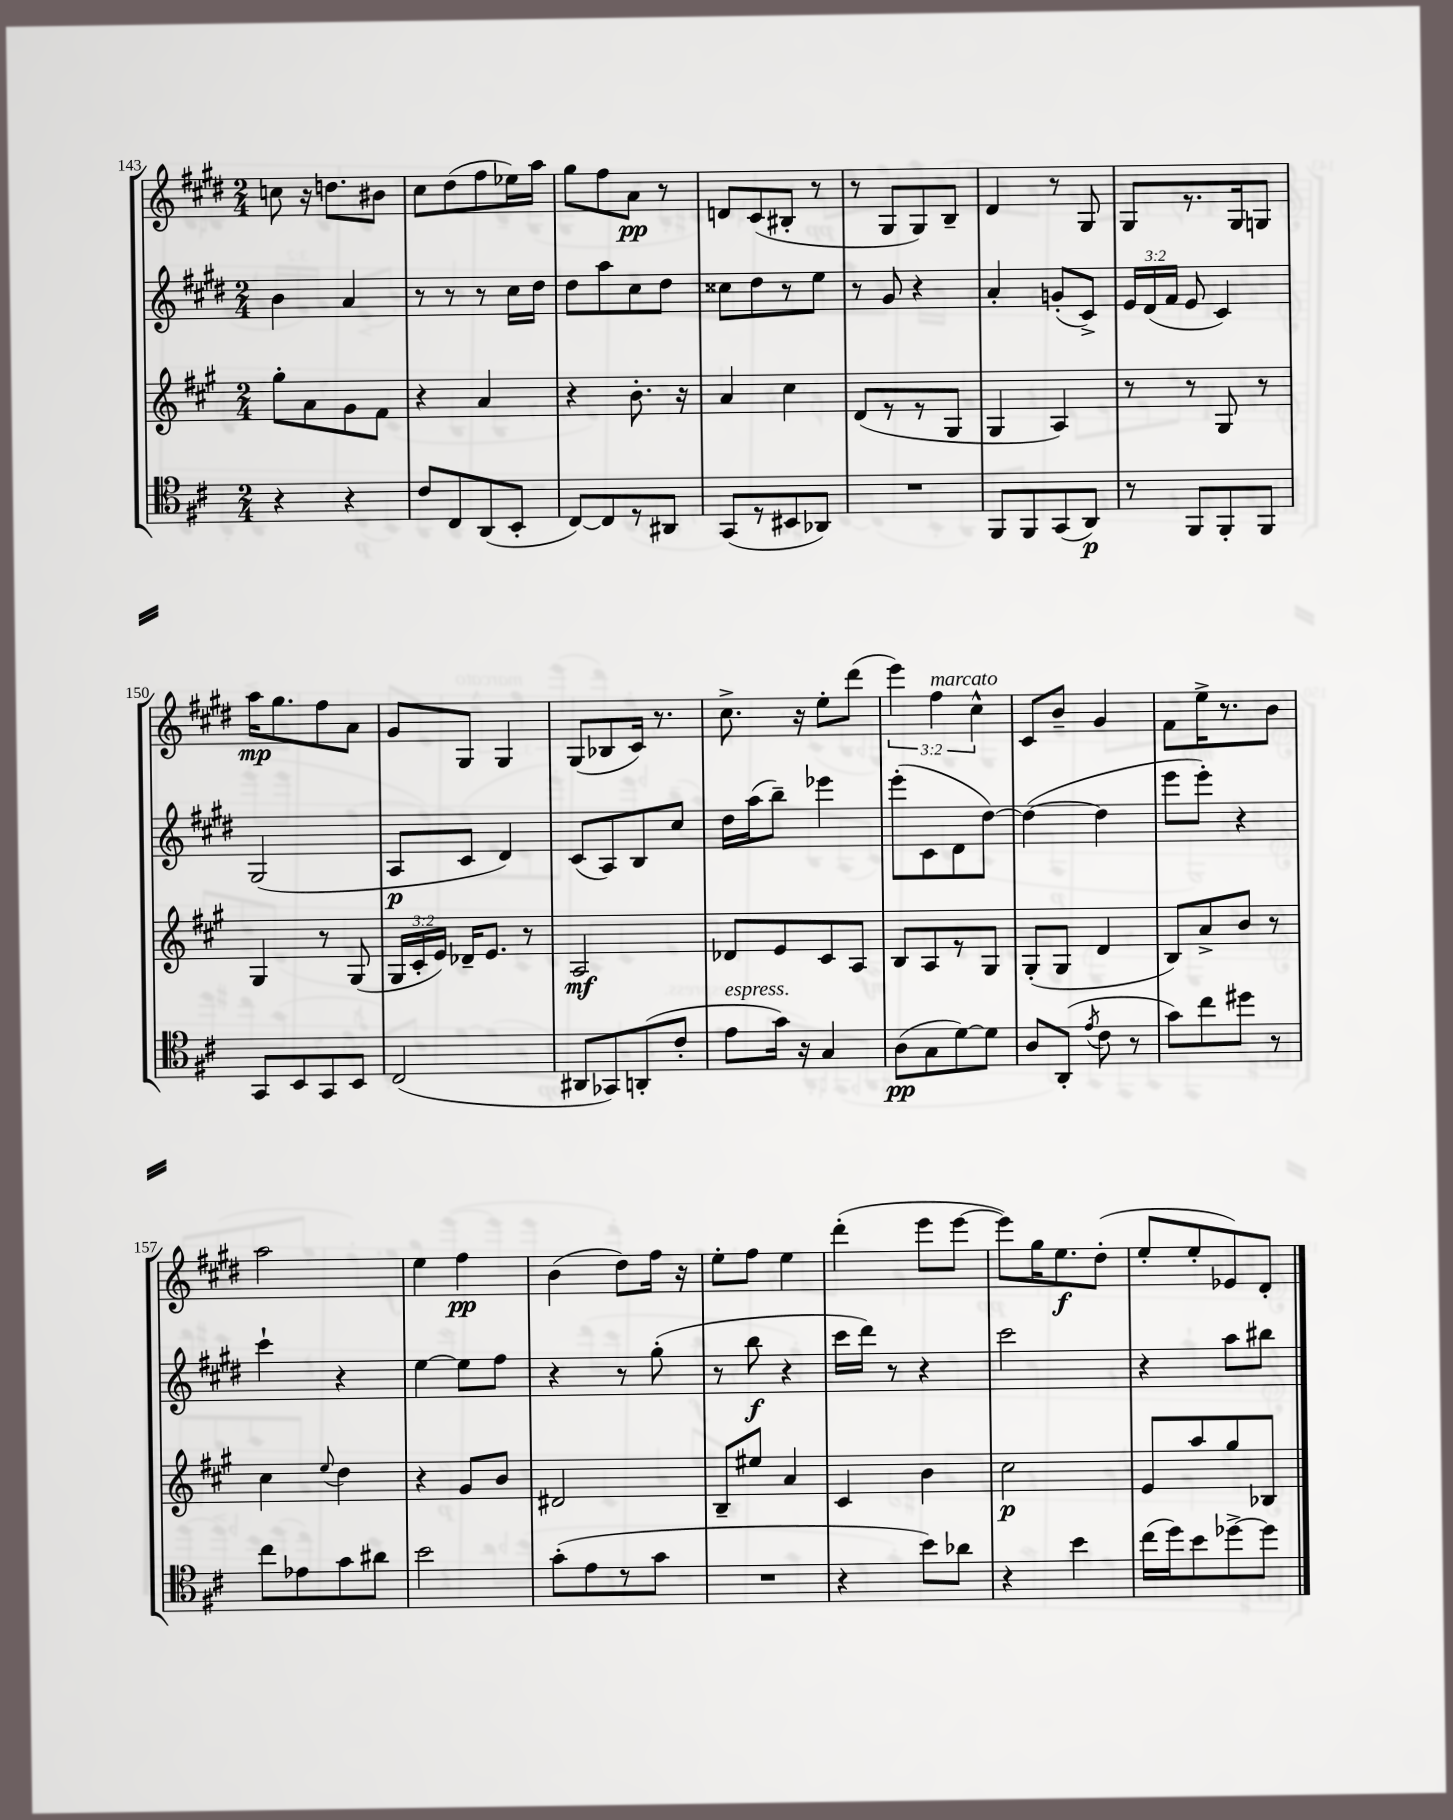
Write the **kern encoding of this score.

**kern	**dynam	**kern	**dynam	**kern	**dynam	**kern	**dynam
*part4	*part4	*part3	*part3	*part2	*part2	*part1	*part1
*staff4	*staff4	*staff3	*staff3	*staff2	*staff2	*staff1	*staff1
*clefC4	*	*clefG2	*	*clefG2	*	*clefG2	*
*k[f#c#]	*	*k[f#c#g#]	*	*k[f#c#g#d#]	*	*k[f#c#g#d#]	*
*M2/4	*	*M2/4	*	*M2/4	*	*M2/4	*
=143	=143	=143	=143	=143	=143	=143	=143
4r	.	8gg#'\L	.	4b\	.	8ccn\	.
.	.	8a\	.	.	.	16r	.
.	.	.	.	.	.	8.ddn\L	.
4r	.	8g#\	.	4a/	.	.	.
.	.	8f#\J	.	.	.	8b#X\J	.
=144	=144	=144	=144	=144	=144	=144	=144
8c#/L	.	4r	.	8r	.	8cc#\L	.
8C#/	.	.	.	8r	.	(8dd#\	.
(8AA/	.	4a/	.	8r	.	8ff#\	.
8BB'/J	.	.	.	16cc#\LL	.	16ee-X\L)	.
.	.	.	.	16dd#\JJ	.	16aa\JJ	.
=145	=145	=145	=145	=145	=145	=145	=145
[8C#/L)	.	4r	.	8dd#\L	.	8gg#\L	.
8C#/]	.	.	.	8aa\	.	8ff#\	.
8r	.	8.b'\	.	8cc#\	.	8a\J	pp
8AA#X/J	.	.	.	8dd#\J	.	8r	.
.	.	16r	.	.	.	.	.
=146	=146	=146	=146	=146	=146	=146	=146
(8GG/L	.	4a/	.	8cc##X\L	.	8dn/L	.
8r	.	.	.	8dd#\	.	(8c#/	.
8BB#X/	.	4cc#\	.	8r	.	8B#X'/J	.
8AA-X/J)	.	.	.	8ee\J	.	8r	.
=147	=147	=147	=147	=147	=147	=147	=147
2r	.	(8d/L	.	8r	.	8r	.
.	.	8r	.	8g#/	.	8G#/L	.
.	.	8r	.	4r	.	8G#/)	.
.	.	8G#/J	.	.	.	8B~/J	.
=148	=148	=148	=148	=148	=148	=148	=148
8FF#/L	.	4G#/	.	4a'/	.	4d#/	.
8FF#/	.	.	.	.	.	.	.
(8GG/	.	4A/)	.	(8gn'/L	.	8r	.
8AA/J)	p	.	.	8c#^/J)	.	8G#/	.
=149	=149	=149	=149	=149	=149	=149	=149
8r	.	8r	.	24e/LL	.	8G#/L	.
.	.	.	.	(24d#/	.	.	.
.	.	.	.	24f#/JJ	.	.	.
8FF#/L	.	8r	.	8e/	.	8.r	.
8FF#'/	.	8G#/	.	4c#/)	.	.	.
.	.	.	.	.	.	16G#/k	.
8FF#/J	.	8r	.	.	.	8Gn/J	.
!!LO:LB:g=z
=150	=150	=150	=150	=150	=150	=150	=150
8GG/L	.	4G#/	.	(2G#/	.	16aa\KL	mp
.	.	.	.	.	.	8.gg#\	.
8BB/	.	.	.	.	.	.	.
8GG/	.	8r	.	.	.	8ff#\	.
8BB/J	.	(8G#/	.	.	.	8a\J	.
=151	=151	=151	=151	=151	=151	=151	=151
(2C#/	.	24G#/LL	.	8A/L	p	8g#/L	.
.	.	24c#'/	.	.	.	.	.
.	.	24e/JJ)	.	.	.	.	.
.	.	16d-X~/KL	.	8c#/J	.	8G#/J	.
.	.	8.e/J	.	.	.	.	.
.	.	.	.	4d#/)	.	4G#/	.
.	.	8r	.	.	.	.	.
=152	=152	=152	=152	=152	=152	=152	=152
8AA#X/L	.	2A/	mf	(8c#/L	.	(8G#/L	.
8GG-X/)	.	.	.	8A/)	.	8B-X/	.
(8AAn'/	.	.	.	8B/	.	16c#/Jk)	.
.	.	.	.	.	.	8.r	.
8c#'/J	.	.	.	8cc#/J	.	.	.
=153	=153	=153	=153	=153	=153	=153	=153
!LO:TX:a:i:t=espress.	!	!	!	!	!	!	!
8e\L	.	8d-X/L	.	16dd#\LL	.	8.cc#^\	.
.	.	.	.	(16aa\J	.	.	.
16g\Jk)	.	8e/	.	8bb~\J)	.	.	.
16r	.	.	.	.	.	16r	.
4G/	.	8c#/	.	4eee-X\	.	8ee'\L	.
.	.	8A/J	.	.	.	(8ddd#\J	.
=154	=154	=154	=154	=154	=154	=154	=154
(8A\L	pp	8B/L	.	(8eee'\L	.	6eee\)	.
8G\	.	8A/	.	8c#\	.	.	.
!	!	!	!	!	!	!LO:TX:a:i:t=marcato	!
.	.	.	.	.	.	6ff#\	.
[8d\)	.	8r	.	8d#\	.	.	.
.	.	.	.	.	.	6cc#^^\	.
8d\J]	.	8G#/J	.	[8dd#\J)	.	.	.
=155	=155	=155	=155	=155	=155	=155	=155
8A/L	.	(8G#'/L	.	(4dd#\_	.	8c#/L	.
(8AA'/J	.	8G#/J	.	.	.	8b~/J	.
8qe/	.	.	.	.	.	.	.
8c#\	.	4d/	.	4dd#\]	.	4g#/	.
8r	.	.	.	.	.	.	.
=156	=156	=156	=156	=156	=156	=156	=156
8g\L)	.	8B/L)	.	8eee\L	.	8f#\L	.
8cc#\	.	8a^/	.	8eee'\J)	.	16ee^\K	.
.	.	.	.	.	.	8.r	.
8dd#X\J	.	8b/J	.	4r	.	.	.
8r	.	8r	.	.	.	8b\J	.
!!LO:LB:g=z
=157	=157	=157	=157	=157	=157	=157	=157
8cc#\L	.	4cc#\	.	4ccc#`\	.	2aa\	.
8e-X\	.	.	.	.	.	.	.
.	.	8qqee/	.	.	.	.	.
8g\	.	4dd\	.	4r	.	.	.
8a#X\J	.	.	.	.	.	.	.
=158	=158	=158	=158	=158	=158	=158	=158
2b\	.	4r	.	[4ee\	.	4ee\	.
.	.	8g#/L	.	8ee\L]	.	4ff#\	pp
.	.	8b/J	.	8ff#\J	.	.	.
=159	=159	=159	=159	=159	=159	=159	=159
(8g'\L	.	2d#X/	.	4r	.	(4b\	.
8e\	.	.	.	.	.	.	.
8r	.	.	.	8r	.	8dd#\L)	.
8g\J	.	.	.	(8gg#'\	.	16ff#\Jk	.
.	.	.	.	.	.	16r	.
=160	=160	=160	=160	=160	=160	=160	=160
2r	.	8B~/L	.	8r	.	8ee'\L	.
.	.	8ee#X/J	.	8bb\	f	8ff#\J	.
.	.	4a/	.	4r	.	4ee\	.
=161	=161	=161	=161	=161	=161	=161	=161
4r	.	4c#/	.	16ccc#\LL	.	(4ddd#'\	.
.	.	.	.	16ddd#\JJ)	.	.	.
.	.	.	.	8r	.	.	.
8b\L)	.	4b\	.	4r	.	8eee\L	.
8a-X\J	.	.	.	.	.	[8eee\J	.
=162	=162	=162	=162	=162	=162	=162	=162
4r	.	2cc#\	p	2ccc#\	.	8eee\L])	.
.	.	.	.	.	.	16gg#\K	.
.	.	.	.	.	.	8.ee\	f
4b\	.	.	.	.	.	.	.
.	.	.	.	.	.	(8dd#'\J	.
=163	=163	=163	=163	=163	=163	=163	=163
(16cc#\LL	.	8e/L	.	4r	.	8ee'/L	.
16dd\J)	.	.	.	.	.	.	.
8b\	.	8aa/	.	.	.	8ee'/	.
[8dd-X^\	.	8gg#/	.	8aa\L	.	8e-X/)	.
8dd-\J]	.	8B-X/J	.	8bb#X\J	.	8d#'/J	.
==	==	==	==	==	==	==	==
*-	*-	*-	*-	*-	*-	*-	*-
